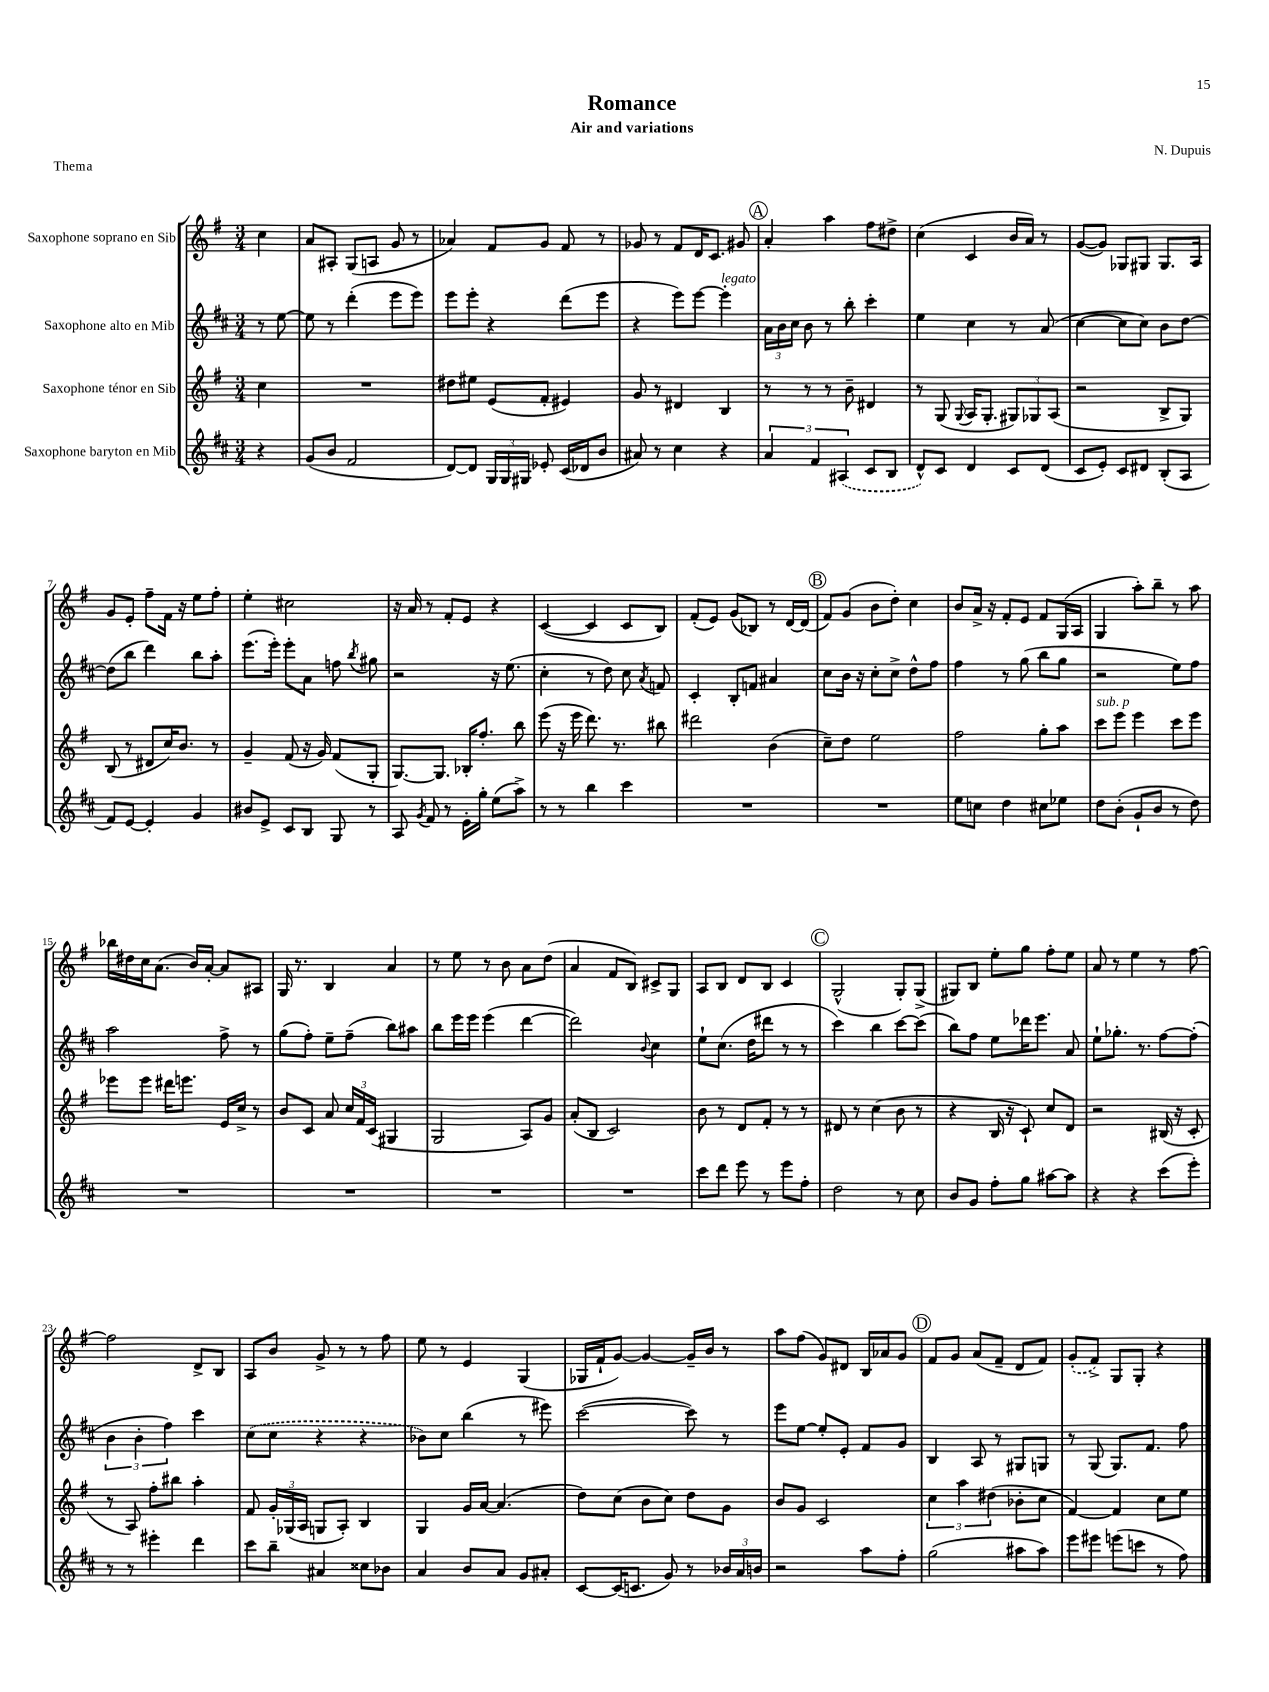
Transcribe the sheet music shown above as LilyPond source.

\header { title = "Romance" composer = "N. Dupuis" subtitle = "Air and variations" piece = "Thema" }
<<
\new StaffGroup <<
\new Staff = "s0" \with { instrumentName = "Saxophone soprano en Sib" } {
    \clef treble \key g \major \numericTimeSignature \time 3/4 \partial 4
    \autoBeamOff c''4 |
    a'8[ ais8]-. g8[( a8] g'8 r8 |
    aes'4) fis'8[ g'8] fis'8 r8 |
    ges'8 r8 fis'8[ d'16 c'8.] gis'8 |
    \mark \markup { \circle "A" } a'4-. a''4 fis''8[ dis''8]-> |
    c''4( c'4 b'16[ a'16]) r8 |
    g'8[~( g'8]) ges8[ gis8] gis8.[ a16] |
    g'8[ e'8]-. fis''8[-- fis'16] r16 e''8[ fis''8]-. |
    e''4-. cis''2 |
    r16 a'16 r8 fis'8[-. e'8] r4 |
    c'4~( c'4 c'8[ b8]) |
    fis'8[-.( e'8]) g'8[( bes8]) r8 d'16[~ d'16]( |
    \mark \markup { \circle "B" } fis'8[) g'8]( b'8[ d''8]-.) c''4 |
    b'8[ a'16]-> r16 fis'8[-. e'8] fis'8[ g16( a16] |
    g4 a''8[-.) b''8]-- r8 a''8 |
    bes''16[ dis''16 c''16 a'8.]( b'16[) a'16]~-. a'8[ ais8] |
    g16 r8. b4 a'4 |
    r8 e''8 r8 b'8 a'8[ d''8]( |
    a'4 fis'8[ b8]) cis'8[-> g8] |
    a8[ b8] d'8[ b8] c'4 |
    \mark \markup { \circle "C" } g2-^( g8[-.) g8]->( |
    gis8[) b8] e''8[-. g''8] fis''8[-. e''8] |
    a'8 r8 e''4 r8 fis''8~ |
    fis''2 d'8[-> b8] |
    a8[ b'8] g'8-> r8 r8 fis''8 |
    e''8 r8 e'4 g4( |
    ges16[ fis'16-! g'8]~) g'4~ g'16[-- b'16] r8 |
    a''8[ fis''8]( g'8[) dis'8] b16[ aes'16 g'8] |
    \mark \markup { \circle "D" } fis'8[ g'8] a'8[( fis'8]-- d'8[ fis'8]) |
    \once \slurDashed g'8[-.( fis'8]->) g8[ g8]-. r4 \bar "|." |
}
\new Staff = "s1" \with { instrumentName = "Saxophone alto en Mib" } {
    \clef treble \key d \major \numericTimeSignature \time 3/4 \partial 4
    \autoBeamOff r8 e''8~ |
    e''8 r8 d'''4-.( e'''8[ e'''8]) |
    e'''8[ e'''8]-. r4 d'''8[( e'''8] |
    r4 e'''8[) e'''8]~ e'''4-.^\markup { \italic "legato" } |
    \mark \markup { \circle "A" } \tuplet 3/2 { a'16[ b'16 cis''16] } b'8 r8 b''8-. cis'''4-. |
    e''4 cis''4 r8 a'8( |
    cis''4~ cis''8[ cis''8]) b'8[ d''8]~ |
    d''8[( b''8] d'''4) b''8[ a''8]-. |
    e'''8.[( e'''16]-.) e'''8[-. a'8] f''8 \acciaccatura { b''8 } gis''8 |
    r2 r16 e''8.( |
    cis''4-. r8 d''8) cis''8 \acciaccatura { a'8 } f'8 |
    cis'4-. b8[-. f'8] ais'4 |
    \mark \markup { \circle "B" } cis''8[ b'16] r16 cis''8[-. cis''8]-> d''8[-^ fis''8] |
    fis''4 r8 g''8( b''8[ g''8] |
    r2 e''8[) fis''8] |
    a''2 fis''8-> r8 |
    g''8[( fis''8]-.) e''8[-- fis''8]--( b''8[) ais''8] |
    b''8[ e'''16 e'''16] e'''4( d'''4~ |
    d'''2) \appoggiatura { b'8 } cis''4 |
    e''8[-! cis''8.]( d''16[ dis'''8] r8 r8 |
    \mark \markup { \circle "C" } cis'''4) b''4 cis'''8[~ cis'''8]( |
    b''8[) fis''8] e''8[ des'''16 e'''8.] a'8 |
    e''8[-! ges''8.]-. r8. fis''8[~ fis''8]-.( |
    \tuplet 3/2 { b'4 b'4-. fis''4) } cis'''4 |
    \once \slurDashed cis''8[( cis''8] r4 r4 |
    bes'8[) cis''8] b''4( r8 eis'''8) |
    cis'''2~( cis'''8) r8 |
    e'''8[ e''8]~ e''8[-. e'8]-. fis'8[ g'8] |
    \mark \markup { \circle "D" } b4 a8 r8 gis8[ g8] |
    r8 g8( g8.[) fis'8.] fis''8 \bar "|." |
}
\new Staff = "s2" \with { instrumentName = "Saxophone ténor en Sib" } {
    \clef treble \key g \major \numericTimeSignature \time 3/4 \partial 4
    \autoBeamOff c''4 |
    R2. |
    dis''8[ eis''8] e'8[( fis'8]-. eis'4) |
    g'8 r8 dis'4 b4 |
    \mark \markup { \circle "A" } r8 r8 r8 b'8-- dis'4 |
    r8 g8( \appoggiatura { g8 } a16[ g8.]-. \tuplet 3/2 { gis8[) ges8 a8]( } |
    r2 b8[-> g8]) |
    b8( r8 dis'8[ c''16) b'8.] r8 |
    g'4-- fis'8( r16 g'16) fis'8[( g8]-. |
    g8.[~) g8.] bes16[-. fis''8.]-. b''8 |
    e'''8( r16 e'''16 d'''8.) r8. bis''8 |
    dis'''2 b'4( |
    \mark \markup { \circle "B" } c''8[--) d''8] e''2 |
    fis''2 g''8[-. a''8] |
    c'''8[^\markup { \italic "sub. p" } e'''8] e'''4 c'''8[ e'''8] |
    ees'''8[ ees'''8] dis'''16[ e'''8.] e'16[ c''16]-> r8 |
    b'8[ c'8] a'8 \tuplet 3/2 { c''16[ fis'16 c'16]( } gis4 |
    g2 a8[) g'8] |
    a'8[-.( b8] c'2) |
    b'8 r8 d'8[ fis'8]-. r8 r8 |
    \mark \markup { \circle "C" } dis'8 r8 c''4( b'8 r8 |
    r4 b16 r16 c'8-!) c''8[ d'8] |
    r2 bis16( r16 c'8-. |
    r8 a8) fis''8[-. bis''8] a''4-. |
    fis'8 \tuplet 3/2 { g'16[-. ges16( a16] } g8[ a8]-.) b4 |
    g4 g'16[ a'16]~ a'4.( |
    d''8[) c''8]( b'8[ c''8]) d''8[ g'8] |
    b'8[ g'8] c'2 |
    \mark \markup { \circle "D" } \tuplet 3/2 { c''4 a''4 dis''4( } bes'8[-. c''8] |
    fis'4~) fis'4 c''8[ e''8] \bar "|." |
}
\new Staff = "s3" \with { instrumentName = "Saxophone baryton en Mib" } {
    \clef treble \key d \major \numericTimeSignature \time 3/4 \partial 4
    \autoBeamOff r4 |
    g'8[( b'8] fis'2 |
    d'8[~) d'8] \tuplet 3/2 { g16[ g16 gis16] } ees'8-. cis'16[( des'16 b'8] |
    ais'8) r8 cis''4 r4 |
    \mark \markup { \circle "A" } \tuplet 3/2 { a'4 fis'4 \once \slurDashed ais4( } cis'8[ b8] |
    d'8[-^) cis'8] d'4 cis'8[ d'8]( |
    cis'8[ e'8]-.) cis'8[ dis'8] b8[-.( a8] |
    fis'8[) e'8]~ e'4-. g'4 |
    bis'8[ e'8]-> cis'8[ b8] g8 r8 |
    a8 \acciaccatura { g'8 } fis'8 r8 e'16[-. g''16]-. e''8[( a''8]->) |
    r8 r8 b''4 cis'''4 |
    R2. |
    \mark \markup { \circle "B" } R2. |
    e''8[ c''8] d''4 cis''8[ ees''8] |
    d''8[ b'8]-.( g'8[-! b'8] r8 d''8) |
    R2. |
    R2. |
    R2. |
    R2. |
    cis'''8[ d'''8] e'''8 r8 e'''8[ fis''8]-. |
    \mark \markup { \circle "C" } d''2 r8 cis''8 |
    b'8[ g'8] fis''8[-. g''8] ais''8[~ ais''8] |
    r4 r4 cis'''8[( e'''8]-.) |
    r8 r8 eis'''4-. d'''4 |
    cis'''8[ b''8]-- ais'4 cisis''8[ bes'8] |
    a'4 b'8[ a'8] g'8[ ais'8]-. |
    cis'8[~ cis'16( c'8.] g'8) r8 \tuplet 3/2 { bes'16[ a'16 b'16] } |
    r2 a''8[ fis''8]-. |
    \mark \markup { \circle "D" } g''2( ais''8[ ais''8]) |
    e'''8[ eis'''8] e'''8[( c'''8] r8 fis''8) \bar "|." |
}
>>
>>
